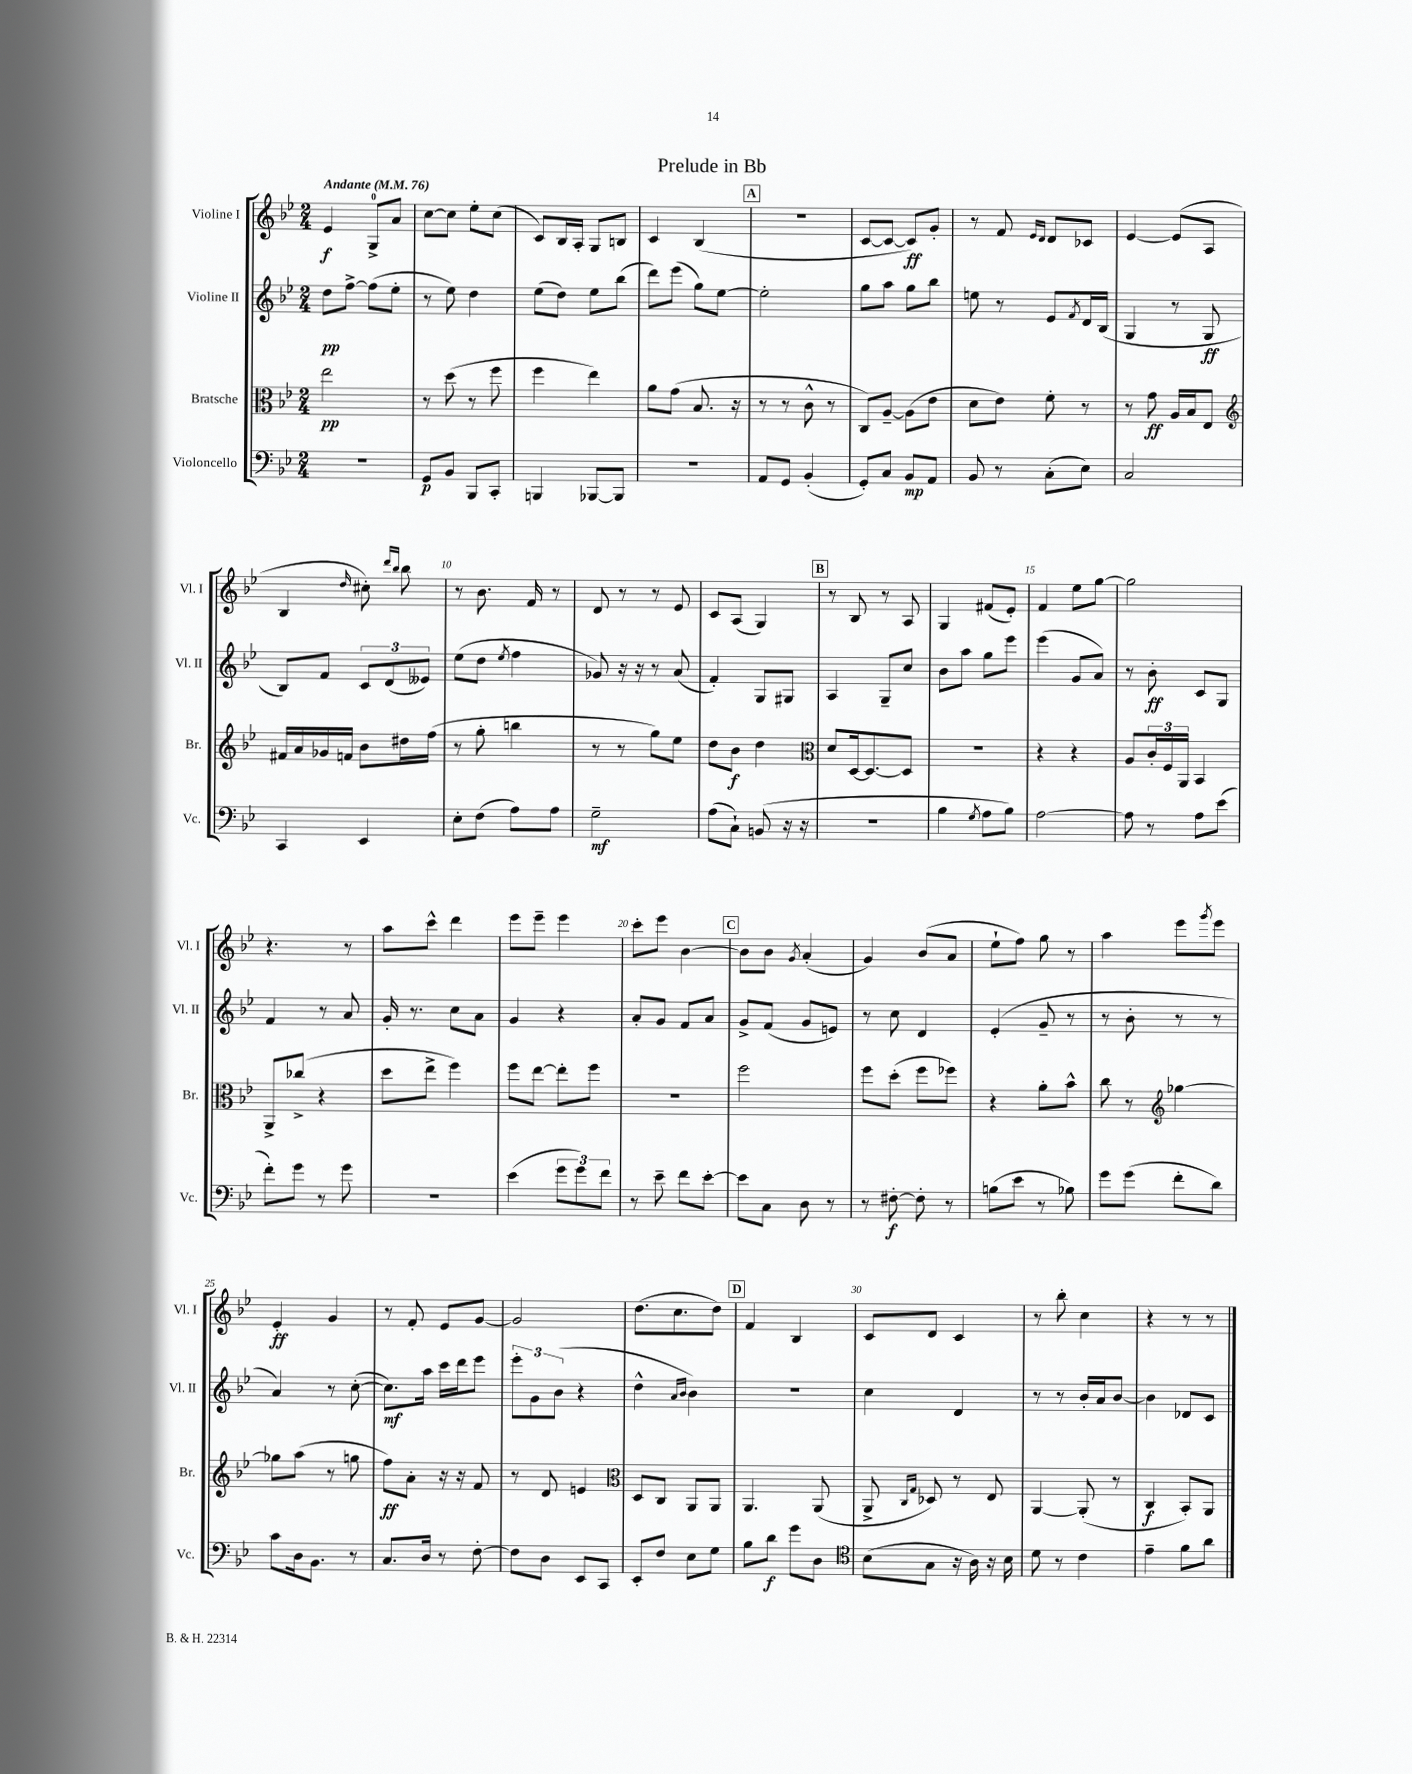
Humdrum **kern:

**kern	**kern	**kern	**kern
*staff4	*staff3	*staff2	*staff1
*clefF4	*clefC3	*clefG2	*clefG2
*k[b-e-]	*k[b-e-]	*k[b-e-]	*k[b-e-]
*M2/4	*M2/4	*M2/4	*M2/4
*MM76	*MM76	*MM76	*MM76
2r	2ee-\	8dd\L	4e-/
.	.	[8ff^\J	.
.	.	(8ff\]L	8G^/L
.	.	8ee-'\J	8a/J
=	=	=	=
8GG/L	8r	8r	[8cc\L
8BB-/J	(8dd\	8ee-\)	8cc\]J
8BBB-/L	8r	4dd\	8ee-'\L
8CC'/J	8ff\	.	(8cc\J
=	=	=	=
4BBB/	4ff\	(8ee-\L	8c/L)
.	.	8dd\J)	16B-/L
.	.	.	16A'/JJ
[8BBB-/L	4ee-\)	8ee-\L	8G/L
8BBB-/]J	.	(8bb-\J	8B/J
=	=	=	=
2r	8a\L	8ddd\L)	4c/
.	(8g\J	(8eee-\J	.
.	8.B-/	8gg\L)	(4B-/
.	.	[8ee-\J	.
.	16r	.	.
=	=	=	=
8AA/L	8r	2ee-'\]	2r
8GG/J	8r	.	.
(4BB-'/	8c^^\	.	.
.	8r	.	.
=	=	=	=
8GG'/L)	8C/L)	8gg\L	[8c/L
8C/J	[8A~/J	8aa\J	8c/_J
8BB-/L	(8A\]L	8gg\L	8c/]L)
8AA/J	8e-\J	8bb-\J	8g'/J
=	=	=	=
8BB-/	8d\L	8ee\	8r
8r	8e-\J)	8r	8f/
.	.	.	16qqe-/LL
.	.	.	16qqd/JJ
(8C'\L	8f'\	8e-/L	8d/L
.	.	8qf/	.
8E-\J)	8r	16d/L	8c-/J
.	.	(16B-/JJ	.
=	=	=	=
2C/	8r	4G/	[4e-/
.	8g\	.	.
.	16A/LL	8r	(8e-/]L
.	16B-/J	.	.
.	8E-/J	8G/	8A/J
=	=	=	=
*	*clefG2	*	*
4CC/	16f#/LL	8B-/L)	4B-/
.	16a/	.	.
.	16g-/	8f/J	.
.	16f/JJ	.	.
.	.	.	16qqdd/
4EE-/	8b-\L	12c/L	8cc#'\)
.	.	(12d/	.
.	.	.	16qqddd/LL
.	.	.	16qqbb-/JJ
.	16dd#\L	.	8bb-\
.	.	12e--/J)	.
.	(16ff\JJ	.	.
=	=	=	=
8E-'\L	8r	(8ee-\L	8r
(8F\J	8gg'\	8dd\J	8.b-\
.	.	8qee-/	.
8A\L)	4bb\	4ff\	.
.	.	.	16f/
8A\J	.	.	8r
=	=	=	=
2G~\	8r	8g-/)	8d/
.	8r	16r	8r
.	.	16r	.
.	8gg\L)	8r	8r
.	8ee-\J	(8a/	8e-/
=	=	=	=
(8A\L	8dd\L	4f'/)	8c/L
8C`\J)	8b-\J	.	(8A/J
(8BB/	4dd\	8G/L	4G/)
16r	.	8G#/J	.
16r	.	.	.
=	=	=	=
*	*clefC3	*	*
2r	8d/L	4A/	8r
.	[16D/k	.	8B-/
.	8.D/_	.	.
.	.	8G~/L	8r
.	8D/]J	8cc/J	8A/
=	=	=	=
4B-\	2r	8b-\L	4G/
.	.	8aa\J	.
8qG/	.	.	.
8A\L	.	8gg\L	(8f#/L
8B-\J)	.	8eee-\J	8e-'/J)
=	=	=	=
[2A\	4r	(4eee-\	4f/
.	4r	8g/L	8ee-\L
.	.	8a/J)	[8gg\J
=	=	=	=
8A\]	8A/L	8r	2gg\]
8r	24c'/L	8b-'\	.
.	24F/	.	.
.	24AA/JJ	.	.
8A\L	4BB-/	8c/L	.
(8e-\J	.	8G/J	.
=	=	=	=
8f'\L)	8AA^/L	4f/	4.r
8g\J	(8cc-^/J	.	.
8r	4r	8r	.
8g\	.	8a/	8r
=	=	=	=
2r	8dd\L	16g'/	8aa\L
.	.	8.r	.
.	8ee-^\J	.	8ccc^^\J
.	4ff\)	8cc\L	4ddd\
.	.	8a\J	.
=	=	=	=
(4e-\	8ff\L	4g/	8eee-\L
.	[8ee-\J	.	8eee-~\J
12g\L	8ee-'\]L	4r	4eee-\
12g\)	.	.	.
.	8ff\J	.	.
12f\J	.	.	.
=	=	=	=
8r	2r	8a'/L	8ccc'\L
8e-~\	.	8g/J	8eee-\J
8f\L	.	8f/L	[4b-\
[8e-'\J	.	8a/J	.
=	=	=	=
8e-\]L	2ff\	8g^/L	8b-\]L
8C\J	.	(8f/J	8b-\J
.	.	.	8qg/
8D\	.	8g/L	(4a'/
8r	.	8e/J)	.
=	=	=	=
8r	8ff\L	8r	4g/)
[8F#'\	(8dd'\J	8cc\	.
8F#'\]	8ff\L	4d/	(8b-/L
8r	8ff-\J)	.	8a/J
=	=	=	=
(8B\L	4r	(4e-'/	8ee-`\L
8e-\J	.	.	8ff\J)
8r	8a'\L	8g~/	8gg\
8B-\)	8b-^^\J	8r	8r
=	=	=	=
8g\L	8cc\	8r	4aa\
(8g\J	8r	8b-'\	.
*	*clefG2	*	*
8f'\L	[4gg-\	8r	8eee-\L
.	.	.	8qggg/
8d\J)	.	8r	8eee-\J
=	=	=	=
8c\L	8gg-\]L	4a/)	4e-'/
16D\k	(8aa\J	.	.
8.BB-\J	.	.	.
.	8r	8r	4g/
8r	8gg\	([8cc'\	.
=	=	=	=
8.C/L	8ff\L)	8.cc\]L)	8r
.	8a'\J	.	8f'/
16D/Jk	.	16aa\Jk	.
8r	16r	16ccc\LL	8e-/L
.	16r	16ddd\J	.
[8F'\	8f/	8eee-\J	[8g/J
=	=	=	=
8F\]L	8r	12eee-'\L	2g/]
.	.	12g\	.
8D\J	8d/	.	.
.	.	(12b-\J	.
8EE-/L	4e/	4r	.
8CC/J	.	.	.
=	=	=	=
*	*clefC3	*	*
8EE-'/L	8D/L	4dd^^\	(8.dd\L
8F/J	8C/J	.	.
.	.	.	8.cc\
.	.	16qqa/LL	.
.	.	16qqb-/JJ	.
8E-\L	8AA/L	4b-\)	.
8G\J	8AA/J	.	8dd\J)
=	=	=	=
8B-\L	4.AA/	2r	4f/
8d\J	.	.	.
8g\L	.	.	4B-/
8D\J	(8AA/	.	.
=	=	=	=
*clefC4	*	*	*
(8B-\L	8AA^/	4cc\	8c/L
.	16qqC/LL	.	.
.	16qqG/JJ	.	.
8G\J	8D-/)	.	8d/J
16r	8r	4d/	4c/
16A\)	.	.	.
16r	8E-/	.	.
16B-\	.	.	.
=	=	=	=
8d\	[4AA/	8r	8r
8r	.	8r	8bb-'\
4c\	(8AA'/]	16b-'/LL	4cc\
.	.	16a/J	.
.	8r	[8b-/J	.
=	=	=	=
4e-~\	4C/	4b-\]	4r
8f\L	8BB-'/L)	8d-/L	8r
8a\J	8AA/J	8c/J	8r
==	==	==	==
*-	*-	*-	*-
